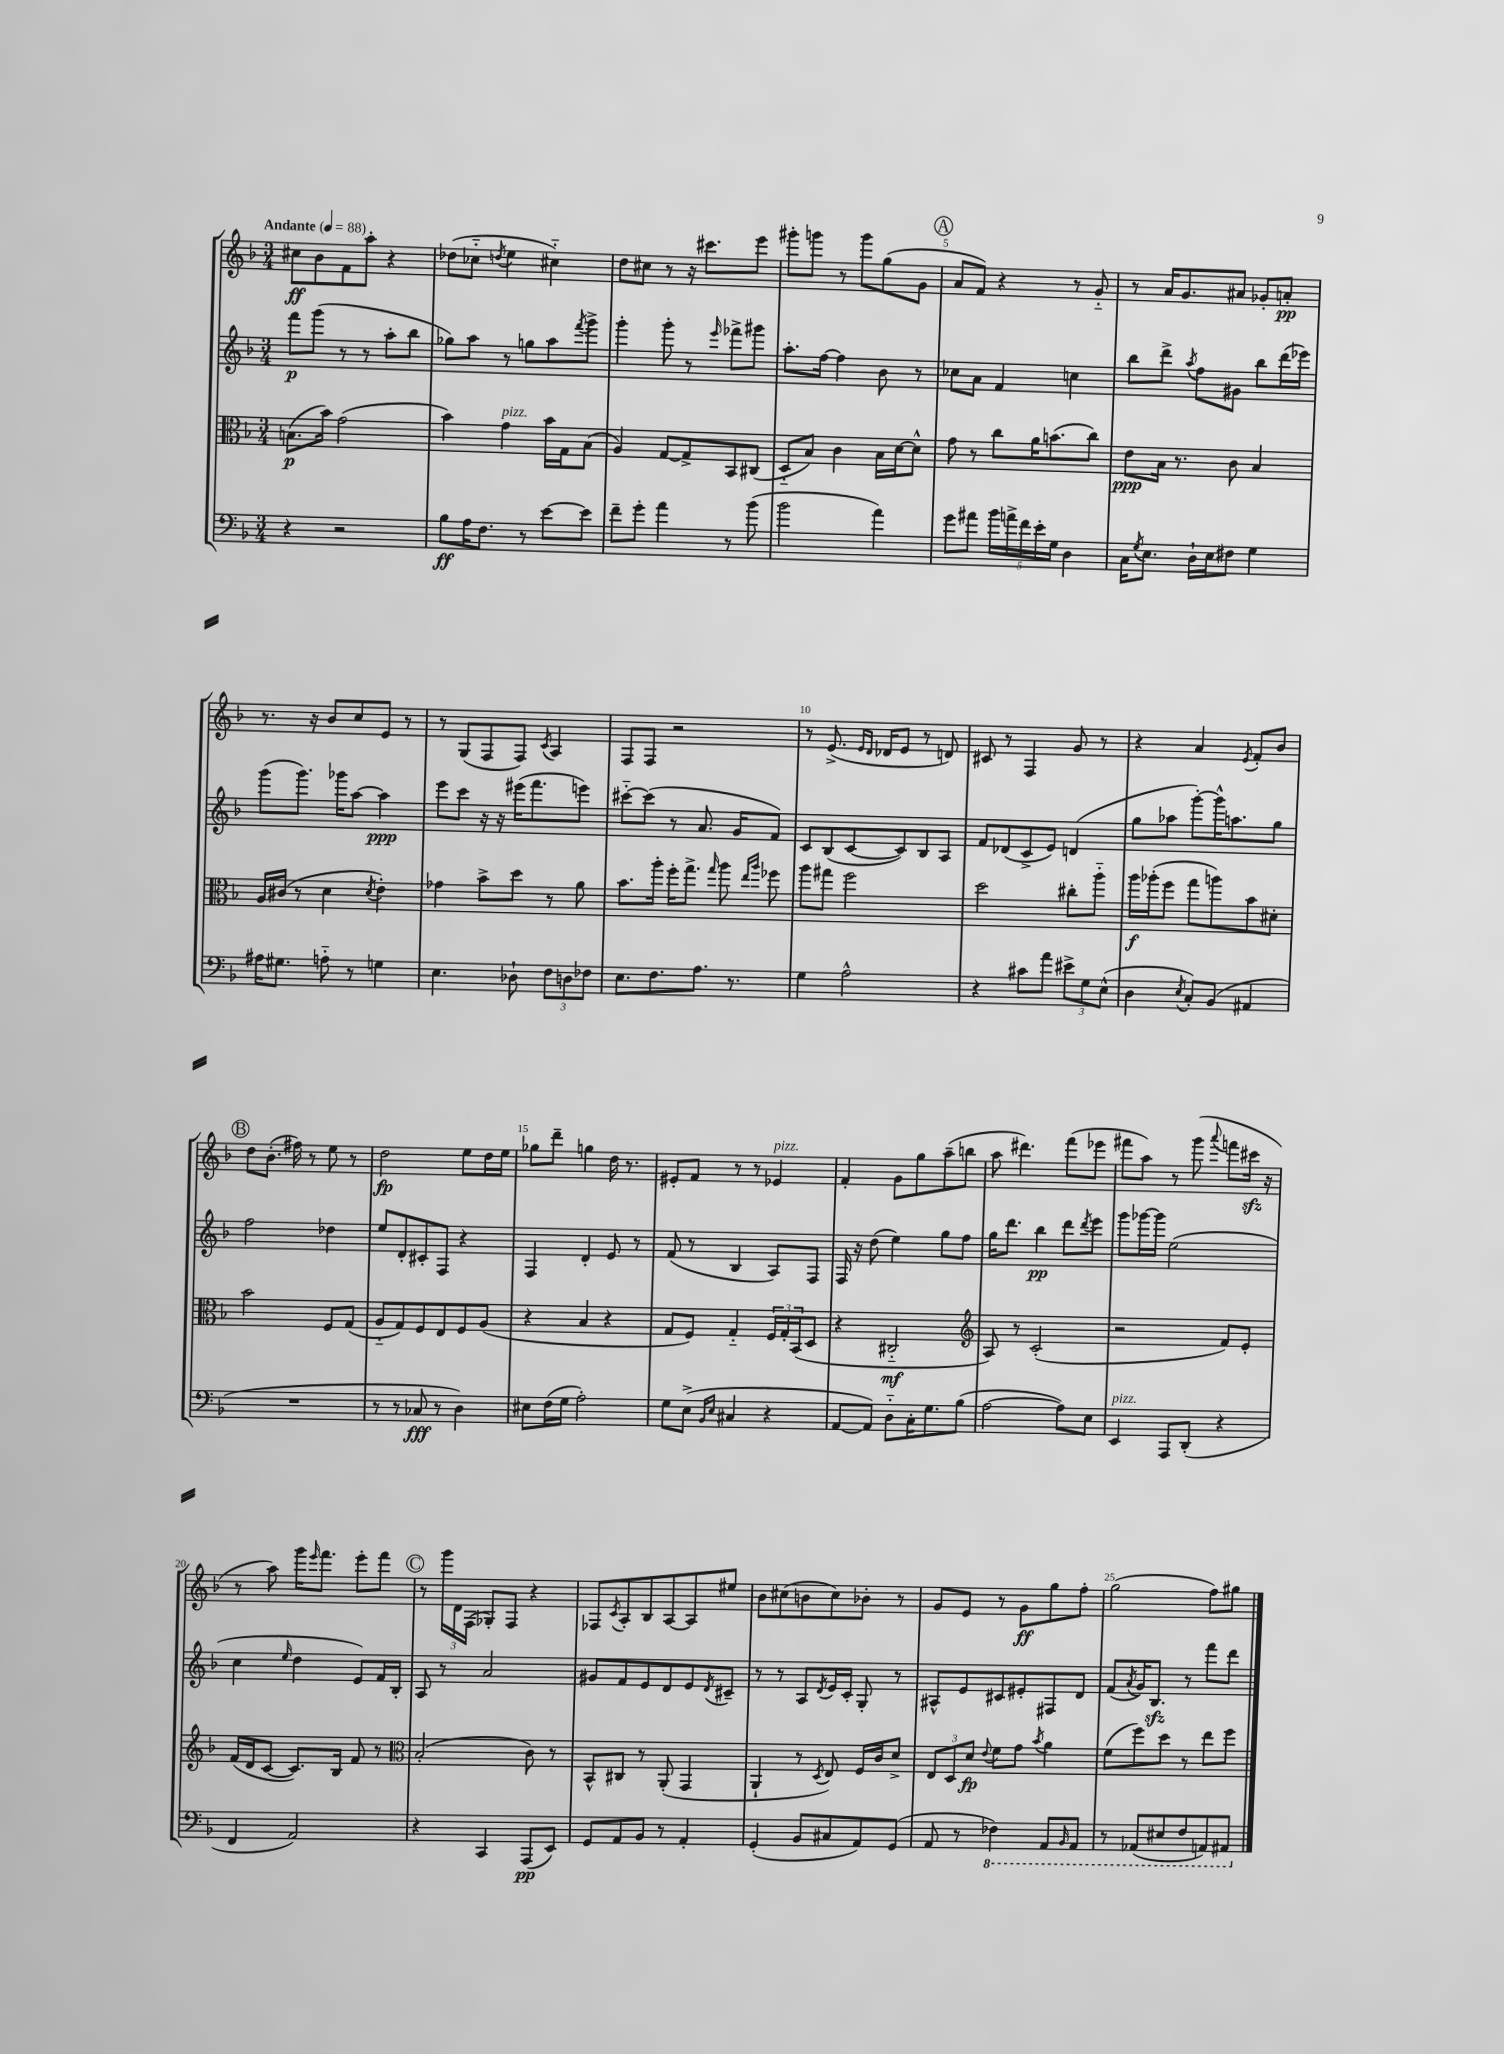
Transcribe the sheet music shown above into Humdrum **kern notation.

**kern	**kern	**kern	**kern
*staff4	*staff3	*staff2	*staff1
*clefF4	*clefC3	*clefG2	*clefG2
*k[b-]	*k[b-]	*k[b-]	*k[b-]
*M3/4	*M3/4	*M3/4	*M3/4
*MM88	*MM88	*MM88	*MM88
4r	(8.B\L	8fff\L	8cc#\L
.	.	(8ggg\J	8b-\
.	16b-\Jk)	.	.
2r	(2g\	8r	8f\
.	.	8r	8aa'\J
.	.	8aa'\L	4r
.	.	8bb-\J	.
=	=	=	=
8B-\L	4b-\)	8gg-\L)	(8dd-\L
16A\K	.	8aa\J	8cc-'~\J
8.F\J	.	.	.
.	.	.	8qdd/
.	4g\	8r	4ee\
8r	.	8gg\L	.
[8e\L	16b-\LL	8aa\	4cc#'~\)
.	16G\J	.	.
.	.	8qfff/	.
8e\]J	(8B-\J	8ggg^\J	.
=	=	=	=
8f~\L	4A/)	4ggg'\	8dd\L
8g'\J	.	.	8cc#\J
4a\	[8G/L	8ggg'\	8r
.	8G^/]	8r	16r
.	.	.	8.ccc#\L
.	.	16qqeee/	.
8r	8BB-/	8fff-^\L	.
(8b-\	(8C#/J	8ggg#\J	8eee\J
=	=	=	=
2b-\	8D'~/L	8.aa'\L	8ggg#'\L
.	8B-/J)	.	8ggg\J
.	.	[16ff\Jk	.
.	4c\	4ff\]	8r
.	.	.	8ggg\L
4a\)	16B-\LL	8b-\	(8gg\
.	[16d\J	.	.
.	8d^^\]J	8r	8g\J
=	=	=	=
8g\L	8g\	8cc-\L	8a/L
8a#\J	8r	8a\J	8f/J)
20b-\LL	8cc\L	4f/	4r
20a^\	.	.	.
20f\	.	.	.
.	16a\K	.	.
20e'\	.	.	.
.	(8.b\	.	.
20G\JJ	.	.	.
4D\	.	4cc\	8r
.	8cc\J)	.	8g'~/
=	=	=	=
16C\LK	8e\L	8bb-\L	8r
8qG/	.	.	.
8.E\J	.	.	.
.	16B-\Jk	8ddd^\J	16a/LK
.	8.r	.	8.g/
.	.	8qaa/	.
16D`\LL	.	8ff\L	.
16E\J	.	.	.
8F#\J	8c\	8g#\J	8a#/J
4G\	4B-/	8bb-\L	8g-'/L
.	.	(16ddd\L	8a'/J
.	.	16eee-\JJ)	.
=	=	=	=
16A#\LK	16A/LL	(8ggg\L	8.r
8.G#\J	(16c#/JJ	.	.
.	8r	8.ggg\J)	.
.	.	.	16r
8A'~\	4d\	.	8b-/L
.	.	16ggg-\LK	.
8r	.	[8aa\J	8cc/
.	8qd/	.	.
4G\	4e'\)	4aa\]	8e/J
.	.	.	8r
=	=	=	=
4.E\	4g-\	8eee\L	8r
.	.	8ccc\J	(8G/L
.	8b-^\L	16r	8F/
.	.	16r	.
8D-`\	8dd\J	(16eee#\LK	8F/J)
.	.	8.fff\	.
.	.	.	8qc/
12F\L	8r	.	4A/
12D\	.	.	.
.	8a\	8eee\J)	.
12F-\J	.	.	.
=	=	=	=
8.E\L	8.b-\L	[8ccc#'~\L	8F/L
.	.	(8ccc#\]J	8F/J
8.F\	16aa'\Jk	.	.
.	16ff'\LK	8r	2r
.	8.gg^\J	.	.
8.A\J	.	8.a/	.
.	16qqgg/	.	.
.	8aa\	.	.
8.r	.	16g/LK	.
.	16qqee/LL	.	.
.	16qqaa/JJ	.	.
.	8ff-\	8f/J)	.
=	=	=	=
4G\	8aa\L	8c/L	8r
.	8gg#\J	(8B-/	(8.e^/
2A^^\	2ff\	[8c/	.
.	.	.	16qqe/LL
.	.	.	16qqd/JJ
.	.	.	16d-/LK
.	.	8c/])	8e/J
.	.	8B-/	8r
.	.	8A/J	8d/)
=	=	=	=
4r	2dd\	8f/L	8c#/
.	.	(8d-/	8r
8c#\L	.	8c^/	4F/
8a\J	.	8e/J)	.
12e#^\L	8cc#'\L	(4d/	8g/
12G\	.	.	.
.	8aa'~\J	.	8r
(12E^^\J	.	.	.
=	=	=	=
4D\	16aa\LL	8gg\L	4r
.	(16aa-'\J	.	.
.	8ff\J	8aa-\J	.
8qE/	.	.	.
8C'/L)	8gg\L	[8ggg'\L)	4a/
(8BB-/J	8aa\)	16ggg^^\]K	.
.	.	8.aa\	.
.	.	.	8qe/
4AA#/	8b-\	.	8f'/L
.	8d#'\J	8gg\J	8b-/J
=	=	=	=
2.r	2b-\	2ff\	8dd\L
.	.	.	(8.b-'\J
.	.	.	16ff#\)
.	.	.	8r
.	8F/L	4dd-\	8ee\
.	(8G/J	.	8r
=	=	=	=
8r	8A'~/L	8ee/L	2dd\
8r	8G/)	8d'/	.
8C-/	8F/	8c#'/	.
8r	8E/	8F/J	.
4D\)	8F/	4r	8ee\L
.	(8A/J	.	16dd\L
.	.	.	16ee\JJ
=	=	=	=
8E#\L	4r	4F/	8gg-\L
(16F\L	.	.	8ddd~\J
16G\JJ	.	.	.
2A'\)	4B-/	4d'/	4gg\
.	4r	8e/	16dd\
.	.	.	8.r
.	.	8r	.
=	=	=	=
8G\L	8G/L	(8f/	8e#'/L
(8E^\J	8F/J)	8r	8f/J
16qqBB-/LL	.	.	.
16qqE/JJ	.	.	.
4C#/	4G'~/	4B-/	8r
.	.	.	8r
4r	24F/LL	8A/L)	4e-/
.	24G'/	.	.
.	(24BB-/J	.	.
.	8D/J	8F/J	.
=	=	=	=
[8AA/L	4r	16F/	4f'/
.	.	16r	.
8AA/]J)	.	(8dd\	.
8D'~\L	2C#'~/	4ee\)	8g\L
16C'\K	.	.	8gg\
8.G\	.	.	.
.	.	8gg\L	(8aa~\
(8B-\J	.	8ff\J	8bb\J
=	=	=	=
*	*clefG2	*	*
[2A\	8A/)	16gg\LK	8aa\
.	.	8.ddd\J	.
.	8r	.	4.ddd#\)
.	(2c'/	4bb-\	.
8A\]L)	.	8ddd\L	(8fff\L
.	.	8qddd/	.
8E\J	.	8eee\J	8eee-\J
=	=	=	=
4EE/	2r	8ggg\L	8fff#\L
.	.	[16ggg-\L	8aa\J)
.	.	16ggg-\]JJ	.
8AAA/L	.	(2ee\	8r
(8DD'/J	.	.	(8ggg\
.	.	.	8qqaaa/
4r	8f/L)	.	8fff\L
.	8e'/J	.	16ccc#\Jk
.	.	.	16r
=	=	=	=
4FF/	(16f/LL	4cc\	8r
.	16d/J	.	.
.	[8c/J	.	8aa\)
.	.	16qqee/	.
2AA/)	8.c/]L)	4dd\	16ggg\LK
.	.	.	16qqeee/
.	.	.	8.fff\J
.	16B-/Jk	.	.
.	8f/	8e/L)	8eee'\L
.	8r	16f/L	8fff\J
.	.	16B-'/JJ	.
=	=	=	=
*	*clefC3	*	*
4r	(2B-'/	8A/	8r
.	.	8r	24ggg\LL
.	.	.	24d\
.	.	.	(24F\JJ
4CC/	.	2a/	8G-'/L)
.	.	.	8F/J
(8AAA/L	8c\)	.	4r
8EE/J)	8r	.	.
=	=	=	=
8GG/L	8BB-^^/L	8g#/L	8F-/L
.	.	.	8qc/
8AA/	8C#/J	8f/	8A'/
8BB-/J	8r	8e/	8B-/
8r	(8AA'/	8d/	[8A/
4AA'/	4GG/	8e/	8A/]
.	.	8qd/	.
.	.	8c#~/J	8ee#/J
=	=	=	=
(4GG'/	4AA`/	8r	8b-\L
.	.	8r	(8cc#\
8BB-/L	8r	8A/L	8b\
.	8qD/	8qd/	.
8C#/	8E/)	16e/L	8cc#\)
.	.	16c'/JJ	.
8AA/)	16F/LL	8G'/	8b-'\J
.	16c/J	.	.
(8GG/J	8d^/J	8r	8r
=	=	=	=
8AA/	12E/L	8A#^^/L	8g/L
.	12D/	.	.
8r	.	8e/	8e/J
.	12d/J	.	.
.	8qqe/	.	.
4FF-\)	8f\L	8c#/	8r
.	8g\J	8e#'/	8g\L
.	8qb-/	.	.
8AAA/L	4a\	8F#/	8gg\
16qqBBB-/	.	.	.
8AAA/J	.	8d/J	8ff'\J
=	=	=	=
8r	(8f\L	(8f/L	(2gg\
.	.	8qa/	.
(8AAA-/L	8ff\)	16g/K)	.
.	.	8.B-/J	.
8EE#/	8dd\J	.	.
8FF/	8r	8r	.
8AAA/)	8ee\L	8fff\L	8ff\L)
8AAA#/J	8ff\J	8ddd\J	8gg#\J
==	==	==	==
*-	*-	*-	*-
